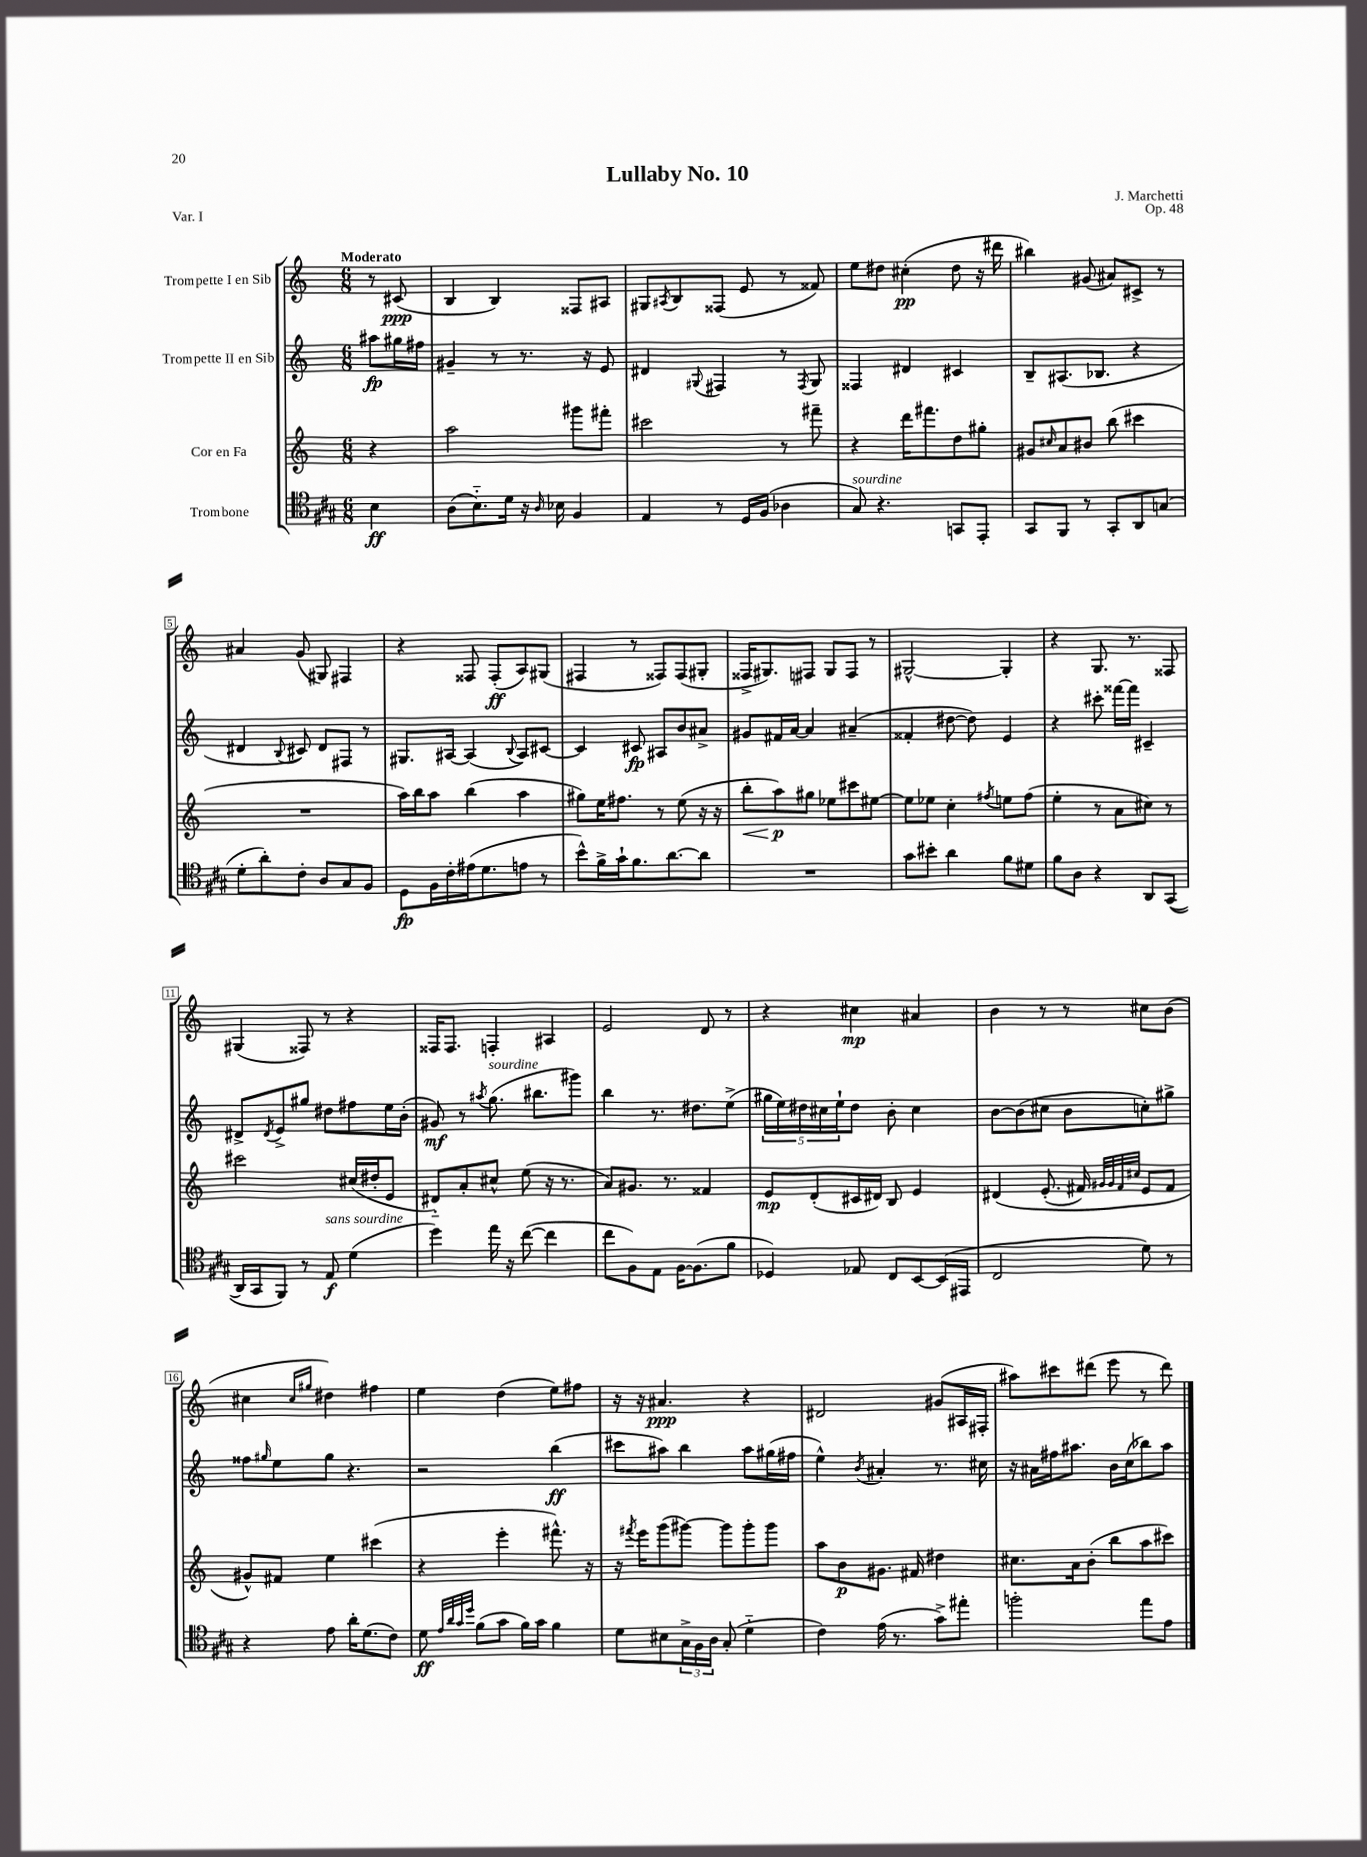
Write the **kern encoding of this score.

**kern	**kern	**kern	**kern
*staff4	*staff3	*staff2	*staff1
*clefC4	*clefG2	*clefG2	*clefG2
*k[f#c#g#]	*k[]	*k[]	*k[]
*M6/8	*M6/8	*M6/8	*M6/8
4B\	4r	8aa#\L	8r
.	.	16gg#\L	(8c#/
.	.	16ff#\JJ	.
=	=	=	=
(8A\L	2aa\	4g#~/	4B/
8.B'~\)	.	.	.
.	.	8r	4B/)
16d\Jk	.	.	.
16r	.	8.r	.
16qqA/	.	.	.
16B-\	.	.	.
4F#/	8ggg#\L	.	8F##/L
.	.	16r	.
.	8fff#'\J	8e/	8A#/J
=	=	=	=
4E/	2ccc#\	4d#/	8G#/L
.	.	.	8qA#/
.	.	.	8B/
.	.	8qqG#/	.
8r	.	4F#/	(8F##/J
16D/LL	.	.	8e/
(16F#/JJ	.	.	.
4A-\	8r	8r	8r
.	.	8qF#/	.
.	8fff#~\	8G#/	8f##/)
=	=	=	=
8G#/)	4r	4F##/	8ee\L
4.r	.	.	8dd#\J
.	16ddd\LK	4d#/	(4cc#'\
.	8.fff#\	.	.
8GG/L	8dd\	4c#/	8dd#\
8EE'/J	8gg#'\J	.	16r
.	.	.	16ddd#\
=	=	=	=
8GG#/L	8g#/L	8B~/L	4bb#\)
.	16qqcc#/	.	.
8FF#/J	8a/	(8.A#/	.
8r	8b#/J	.	(8g#/
.	.	8.B-/J	.
8GG#'/L	(8bb\	.	8a#/L)
8AA/	4ccc#\	4r	8c#^/J
(8G/J	.	.	8r
=	=	=	=
8d'\L	2.r	4d#/	4a#/
8a'\)	.	.	.
.	.	8qqB/	.
8c#'\J	.	8c#/)	(8g/
8A/L	.	8d#/L	8G#/)
8G#/	.	8F#/J	4F#/
8F#/J	.	8r	.
=	=	=	=
8D\L	16aa\LL)	8.G#/L	4r
.	16bb\J	.	.
16F#\L	8aa\J	.	.
16c#'\	.	[16A#/Jk	.
(16e#\J	(4bb\	(4A#/]	8F##/
8.d\	.	.	.
.	.	.	(8F##'/L
.	.	8qqB/	.
8e\J	4aa\	8A#/L)	8A/)
8r	.	[8c#/J	(8G#/J
=	=	=	=
8b^^\L)	8gg#\L)	4c#/]	4F#/
16f#^\L	16ee\K	.	.
16g#`\J	8.ff#\J	.	.
8.f#\	.	8c#/	8r
.	8r	8A#/L	8F##/L)
[8.a\	.	.	.
.	(8ee\	8b/	(8F##/
8a\]J	16r	8a#^/J	8G#'/J
.	16r	.	.
=	=	=	=
2.r	8bb'\L	8g#/L	16F##^/LK
.	.	.	8.G#/)
.	8aa\)	16f#/L	.
.	.	[16a/JJ	.
.	8gg#\J	4a/]	8F#/J
.	8ee-\L	.	8G#/L
.	8ccc#\	(4a#~/	8F#/J
.	[8ee#\J	.	8r
=	=	=	=
8g#\L	8ee#\]L	4f##'/	[2G#^^/
8b#'\J	8ee-\J	.	.
4a\	4cc'\	[8dd#\	.
.	.	8dd#\])	.
.	8qff#/	.	.
8f#\L	8ee\L	4e/	4G#'/]
8d#\J	(8ff#\J	.	.
=	=	=	=
8f#\L	4ee'\	4r	4r
8A\J	.	.	.
4r	8r	8ccc#'\	8.G/
.	8a\L	[16fff##\LL	.
.	.	16fff##\]JJ	8.r
8AA/L	8cc#\J)	4c#~/	.
&((8GG#/J	8r	.	8F##/
=	=	=	=
16AA/LL)	2ccc#\	8d#^/L	(4G#/
16GG#/J	.	.	.
.	.	8qd#/	.
8FF#/J&)	.	8e^/	.
8r	.	8gg#/J	8F##/)
8E/	.	8dd#\L	8r
(4d\	(16cc#/LL	8ff#\	4r
.	16dd#'/J	.	.
.	8e/J	16ee\L	.
.	.	(16b'\JJ	.
=	=	=	=
4dd\)	8d#'~/L)	8g#/)	16F##/LK
.	.	.	8.F##/J
.	8a'/	8r	.
.	.	8qaa#/	.
16ee\	8cc#^^/J	(8.gg\	4F'/
16r	.	.	.
([8cc#\	(8ee\	.	.
.	.	8.bb#\L	.
4cc#\]	16r	.	4A#/
.	8.r	.	.
.	.	8ggg#\J)	.
=	=	=	=
8cc#\L	8a/L)	4bb\	2e/
8F#\)	8.g#/J	.	.
8E\J	.	8.r	.
.	8.r	.	.
[16F#\LK	.	.	.
(8.F#\]	.	8.dd#\L	.
.	4f##/	.	8d/
8f#\J	.	(8ee^\J	8r
=	=	=	=
4D-/)	8e/L	20gg#\LL	4r
.	.	20ee\)	.
.	.	20dd#\	.
.	(8d'/	.	.
.	.	20cc#\	.
.	.	20ee`\J	.
8E-/	16c#/L	8dd#\J	4cc#\
.	16d#/JJ)	.	.
8C#/L	8B/	8b'\	.
[8BB/	4e/	4cc#\	4a#/
(16BB/]L	.	.	.
16EE#/JJ	.	.	.
=	=	=	=
2C#/	&(4d#/	[8b\L	4b\
.	.	(8b\]	.
.	(8.e'/	8cc#\J	8r
.	.	8b\L	8r
.	16f#/)	.	.
.	32qqg#/LLL	.	.
.	32qqg#/	.	.
.	32qqf#/	.	.
.	32qqcc#/JJJ	.	.
8d\)	8e/L	8cc'\)	8cc#\L
8r	8f#/J	8gg#^\J	(8b\J
=	=	=	=
4r	8g#^^/L&)	8ff##\L	4cc#\
.	.	16qqgg#/	.
.	8f#/J	8ee\	.
.	.	.	16qqcc#/LL
.	.	.	16qqgg#/JJ
8e\	4ee\	8gg#\J	4dd#\)
16a'\LK	.	4.r	.
(8.d\	.	.	.
.	(4ccc#\	.	4ff#\
8c#\J)	.	.	.
=	=	=	=
8d\	4r	2r	4ee\
32qqe/LLL	.	.	.
32qqa/	.	.	.
32qqg#/	.	.	.
32qqdd/JJJ	.	.	.
(8f#\L	.	.	.
8g#\J	4eee'\	.	(4dd\
16f#\LL)	.	.	.
16g#\JJ	.	.	.
4f#\	8.fff#^^\)	(4bb\	8ee\L)
.	.	.	8ff#\J
.	16r	.	.
=	=	=	=
8d\L	16r	8ccc#\L	16r
.	8qfff#/	.	.
.	16eee\LK	.	16r
8B#\	(8ggg\	8aa#\J)	4.a#/
24G#^\L	[8ggg#\J)	4bb\	.
24F#\	.	.	.
24A\JJ	.	.	.
(8G#'/	8ggg#\]L	.	.
4d'~\	8ggg#'\	8aa#\L	4r
.	8ggg#\J	(16gg#\L	.
.	.	16ff#\JJ	.
=	=	=	=
4c#\)	8aa\L	4ee^^\)	2d#/
.	8b\	.	.
.	.	8qb/	.
(16e\	8.g#\J	4a#'/	.
8.r	.	.	.
.	16f#/	.	.
8g#^\L)	4dd#\	8.r	(8g#/L
8ee#'\J	.	.	16A#/L
.	.	16cc#\	16F#'/JJ
=	=	=	=
2ff'\	8.cc#\L	16r	8aa#\L)
.	.	16a#\LL	.
.	.	16ff#\J	8ccc#\
.	16a\k	8.aa#\J	.
.	(8b'\J	.	(8ddd#\J
.	8bb\L	16b\LL	8eee\
.	.	(16cc\J	.
8ee\L	8aa\	8bb-\)	8r
8e\J	8ccc#\J)	8aa#\J	8ddd#\)
==	==	==	==
*-	*-	*-	*-
